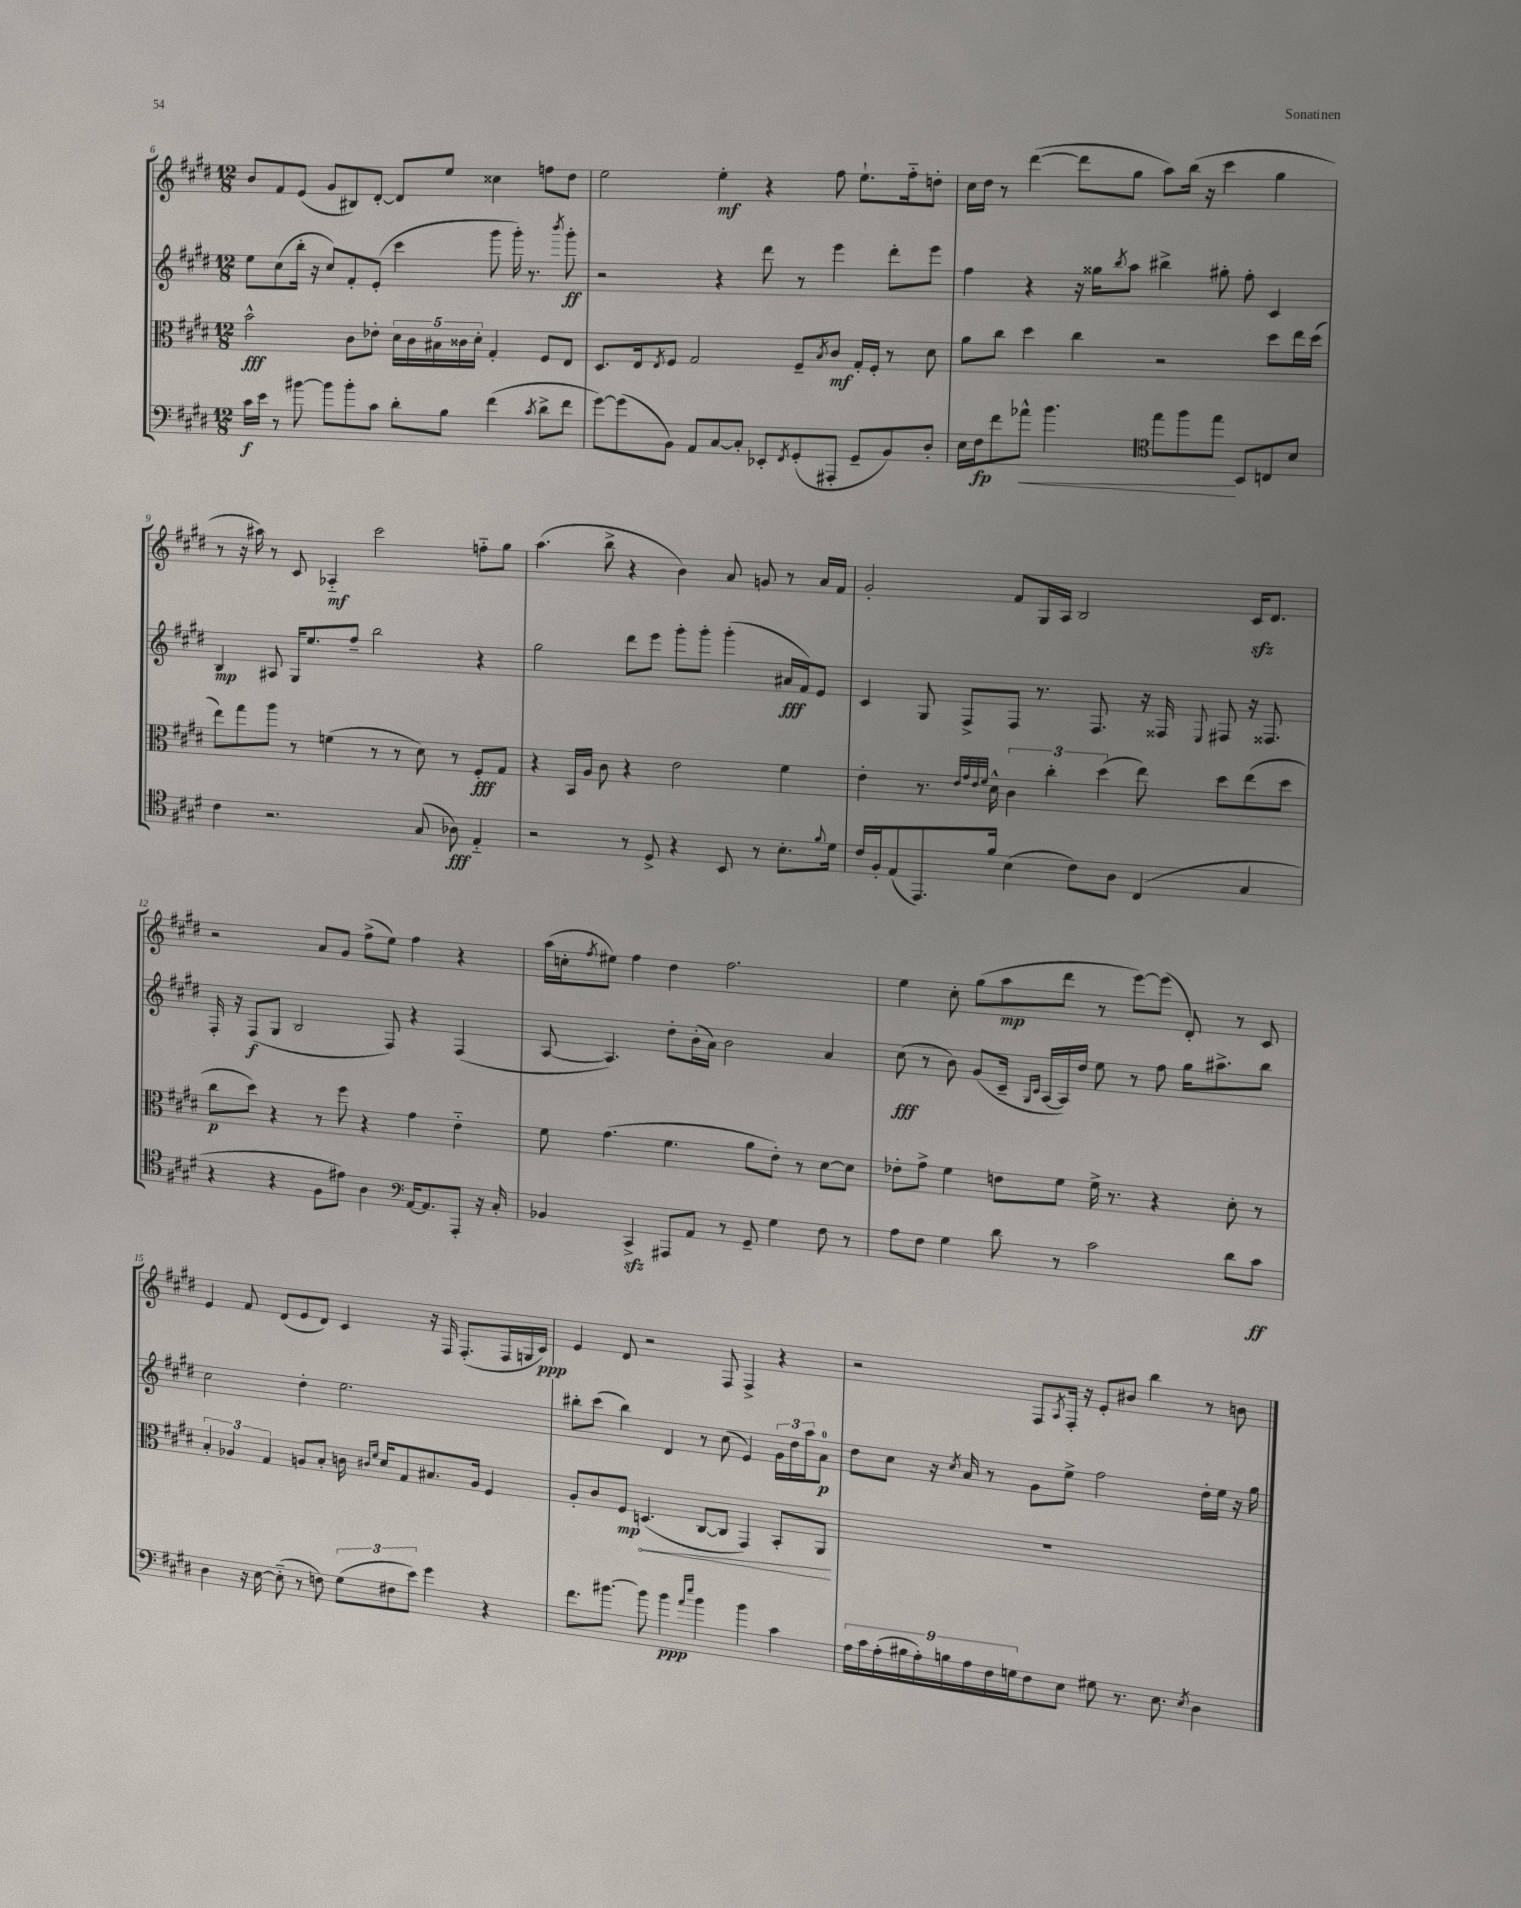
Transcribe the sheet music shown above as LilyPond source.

<<
\new StaffGroup <<
\new Staff = "s0" {
    \clef treble \key e \major \numericTimeSignature \time 12/8
    b'8 fis'8 e'8( gis'8 bis8) dis'8~-. dis'8 e''8 cisis''4 f''8 dis''8 |
    e''2 e''4-.\mf r4 fis''8 e''8.-! fis''16-_ d''8-. |
    cis''16 dis''16 r8 dis'''4~( dis'''8 gis''8 a''8) b''16( r16 cis'''4 gis''4 |
    r8 r16 ais''16) r8 cis'8 aes4-_\mf cis'''2 f''8-_ gis''8 |
    a''4.( b''8-> r4 b'4) a'8 g'8 r8 a'16 fis'16 |
    gis'2-. fis'8 gis16 a16 b2 cis'16\sfz dis'8. |
    r2 a'8 gis'8 fis''8->( e''8) fis''4 r4 |
    a''16( c''16-. \acciaccatura { fis''8 } eis''8) fis''4 dis''4 fis''2. |
    e''4 cis''8-. gis''8( a''8\mp dis'''8 r8 e'''8~) e'''8( dis'8-.) r8 cis'8 |
    e'4 fis'8 dis'8( e'8 dis'8) cis'4 r16 fis16 fis8.-.( fis16 g16 cis'16\ppp) |
    e'4 dis'8 r2 fis8 fis4-> r4 |
    r2 fis8 \acciaccatura { a8 } fis16-. r16 e'8-. bis'8 b''4 r8 b'8 \bar "|." |
}
\new Staff = "s1" {
    \clef treble \key e \major \numericTimeSignature \time 12/8
    e''8 cis''8( b''16-. r16 cis''8) fis'8-. e'8-.( cis'''4 gis'''8 gis'''16-.) r8. \acciaccatura { b'''8 } gis'''8-.\ff |
    r2 r4 dis'''8 r8 e'''4 dis'''8-. e'''8 |
    fis''4 r4 r16 gisis''16 \acciaccatura { b''8 } a''8 bis''4-> gis''8-. fis''8-. cis'4 |
    b4\mp ais8 gis16 e''8. fis''8-- b''2 r4 |
    gis''2 dis'''8 e'''8 gis'''8-. gis'''8-. gis'''4-.( ais'16\fff fis'16) e'8 |
    cis'4 gis8 fis8-> fis8 r8. fis8. r16 fisis16 \appoggiatura { e8 } fis8 r16 fisis8. |
    fis16-. r16 fis8\f( gis8 b2 fis8) r4 fis4( |
    a8~ a4.) dis''8-. b'16-.( a'16) b'2 a'4 |
    cis''8\fff( r8 b'8) gis'8( cis'16-- \grace { gis16 cis'16 } a16~ a16) dis''16 e''8 r8 fis''8 gis''16 ais''8.-> b''8 |
    cis''2 dis''4-. e''2. |
    bis''8-. cis'''8( bis''4) dis'4 r8 cis''8( e'4) \tuplet 3/2 { gis'16 dis''16 a''16 } a'8-0\p |
    dis''8 cis''8 r16 \acciaccatura { cis''8 } a'16 r8 gis'8 e''8-> fis''2 dis''16-. e''16 r16 gis''16 \bar "|." |
}
\new Staff = "s2" {
    \clef alto \key e \major \numericTimeSignature \time 12/8
    b'2-^\fff cis'8 ees'8-. \tuplet 5/4 { dis'16 cis'16 bis16 cisis'16 dis'16-. } gis4-. fis8 e8 |
    dis8. e16 \acciaccatura { e8 } fis8 gis2 fis8-- \acciaccatura { b8 } cis'8\mf gis16-. fis16-. r8 dis'8 |
    a'8 cis''8 dis''4 cis''4 r2 dis''8 e''16 dis''16( |
    e''8) gis''8 a''8 r8 f'4( r8 r8 dis'8) r8 fis8-.\fff gis8 |
    r4 b,16 a16 cis'8 r4 e'2 fis'4 |
    e'4-. r8. \grace { e'32 gis'32 e'32 fis'32 } dis'16-^ \tuplet 3/2 { cis'4 cis''4-. dis''4( } e''8) dis''8 e''8( dis''8 |
    cis''8\p dis''8) r4 r8 fis''8 r4 gis'4 e'4-_ |
    fis'8 gis'4.( fis'4. a'8 e'8-.) r8 dis'8~ dis'8 |
    ees'8-. gis'8-> fis'4 e'8 fis'8 fis'16-> r8. r4 dis'8-. r8 |
    \tuplet 3/2 { b4-. aes4 gis4 } a8 b8-. c'16 \grace { cis'16 fis'16 } dis'16 gis8 bis8. a16 fis4 |
    a8-. cis'8 fis8\mp \once \override Hairpin.circled-tip = ##t d4.\<( cis8~ cis8 gis,4) b,8-. a,8\! |
    R1. \bar "|." |
}
\new Staff = "s3" {
    \clef bass \key e \major \numericTimeSignature \time 12/8
    cis'16\f e'16 r8 bis'8~ bis'8 bis'8-. cis'8 dis'8-. b8 fis'4( \acciaccatura { cis'8 } dis'8-> fis'8 |
    gis'8~) gis'8( b,8) a,8 cis8~ cis8-. ees,8-. \acciaccatura { fis,8 } gis,8-.( ais,,8-. gis,8-- b,8) dis8-. |
    e16 fis16\fp fis'8 aes'8-^\< b'4. \clef tenor e''8 fis''8 e''8\! b,8 c8 b8 |
    cis'4 r2. gis8( aes8\fff) e4-_ |
    r2 r8 dis8-> r4 b,8 r8 b8.-. \appoggiatura { fis'8 } dis'16 |
    cis'16 fis16-. e8( e,8.) fis'16 b4( cis'8) a8 cis4( gis4 |
    r4 r4 fis8 eis'8) a4 \clef bass a,16~ a,8. a,,8-. r16 cis16-. |
    bes,4 cis,4->\sfz ais,,8 a,8 r8 gis,8-- gis4 fis8 r8 |
    a8 fis8 gis4 dis'8 r8 cis'2 dis'8 cis'8\ff |
    dis4 r16 e16~ e8-_( r8 f8) \tuplet 3/2 { gis8( fis8 e'8) } gis'4 r4 |
    fis'8. bis'8.~ bis'8 bis'4\ppp \grace { a'16 e''16 } bis'4 bis'4 cis'4 |
    \tuplet 9/8 { a16 cis'16 a16-.( bis16 a16-.) b16 a16 fis16 g16 } fis8 e8 gis8 r8. e8. \acciaccatura { e8 } dis4 \bar "|." |
}
>>
>>
\layout { \context { \Score currentBarNumber = #6 } }
